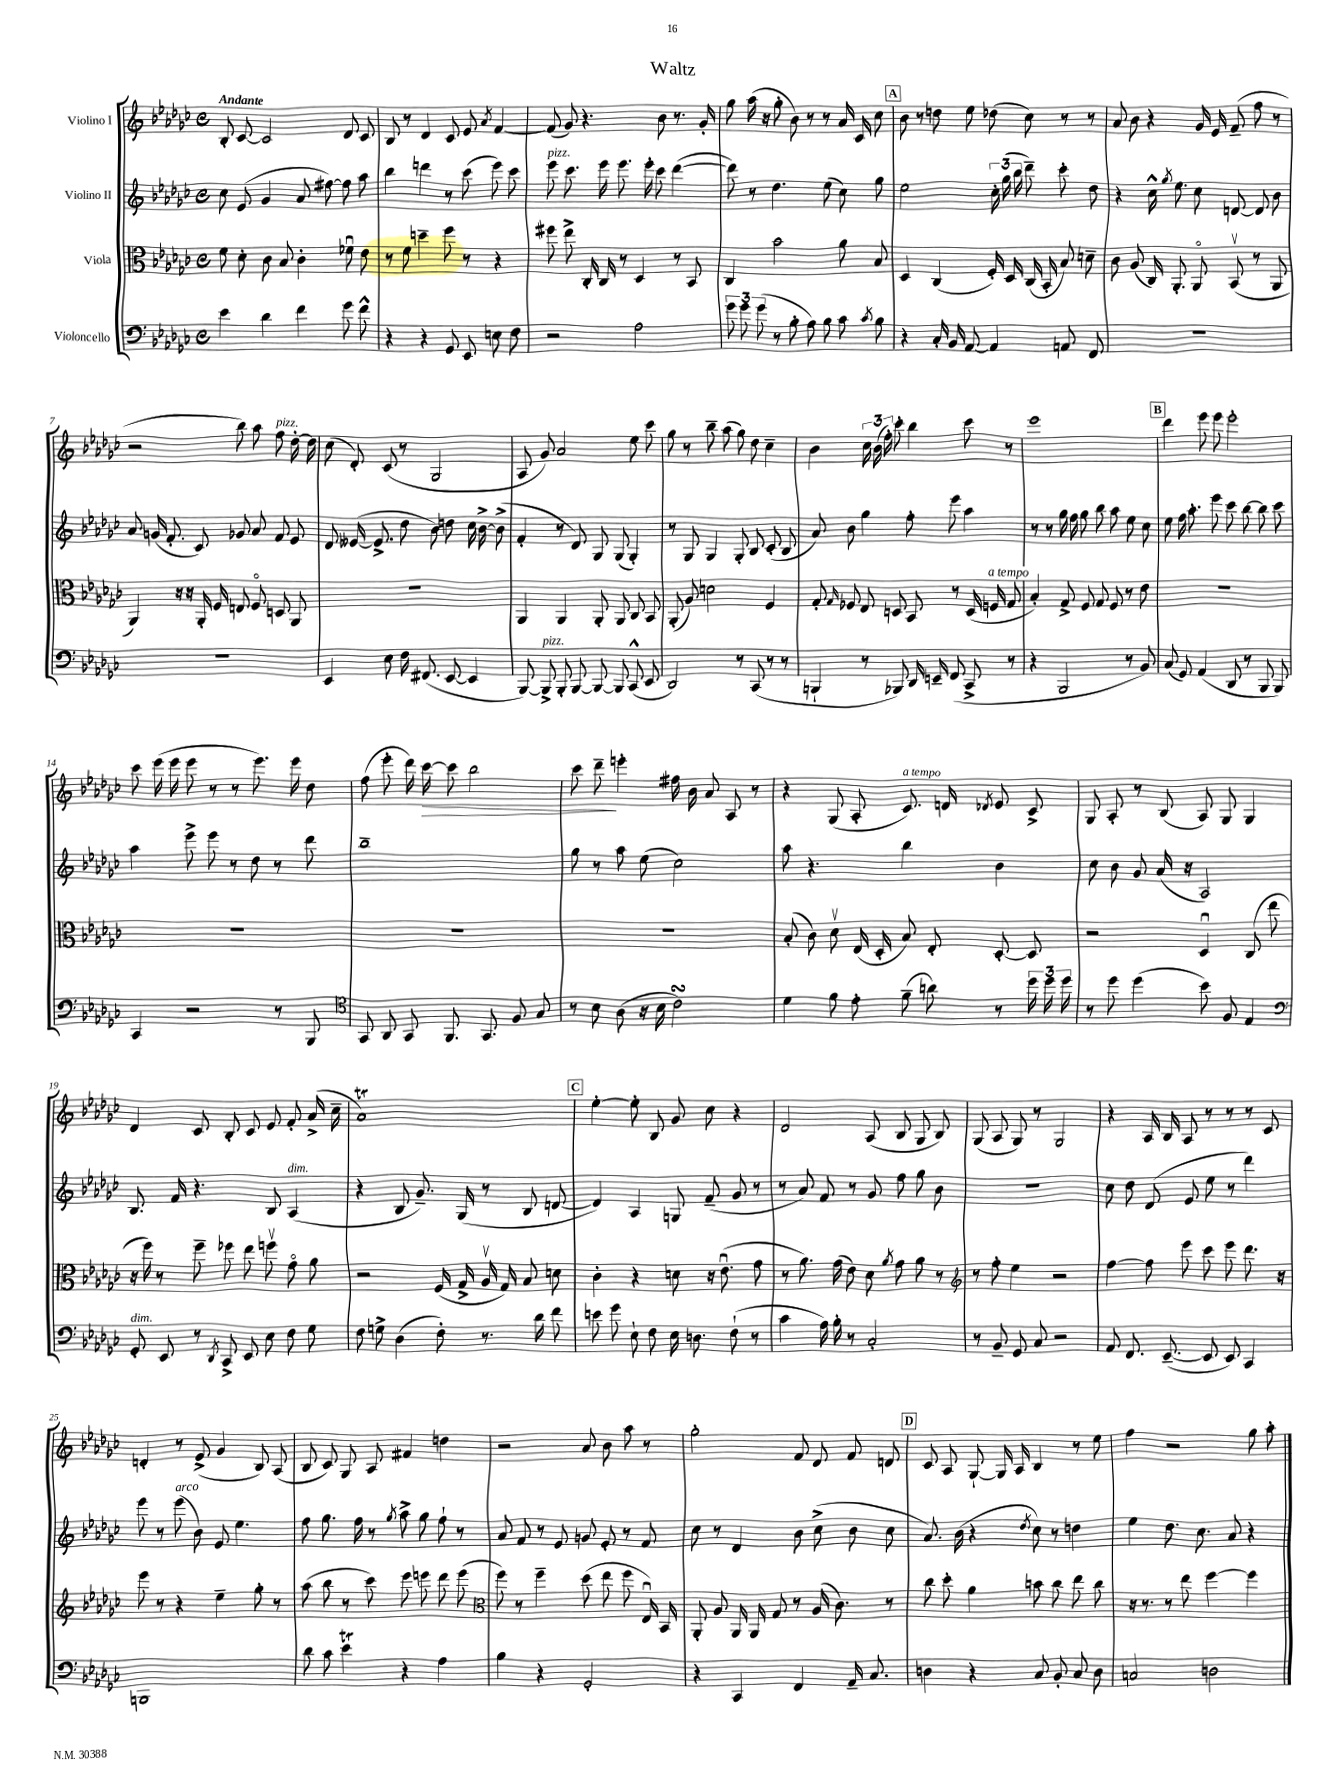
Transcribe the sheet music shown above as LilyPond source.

\header { title = "Waltz" }
<<
\new StaffGroup <<
\new Staff = "s0" \with { instrumentName = "Violino I" } {
    \clef treble \key ges \major \defaultTimeSignature \time 4/4 \tempo "Andante"
    \autoBeamOff bes8-. ces'8~ ces'2 des'8 ces'8 |
    bes8 r8 des'4 ces'8 ees'8 \acciaccatura { aes'8 } f'4~ |
    f'8( ges'8) r4. bes'8 r8. ges'16-. |
    ges''8 aes''16( r16 ges''8-. bes'8) r8 r8 aes'16 ces'16 ces''8 |
    \mark \markup { \box "A" } bes'8 r8 d''8 ees''8 des''8( ces''8) r8 r8 |
    aes'8 bes'8 r4 ges'16 ees'16 f'8--( f''8 r8 |
    r2 bes''8) aes''8 f''8^\markup { \italic "pizz." } des''16~-. des''16 |
    ces''8( des'8-.) ces'8( r8 ges2 |
    aes8 ges'8) aes'2 ees''8 ces'''8 |
    ges''8 r8 bes''8-- aes''8( ges''8) des''8 ces''4-- |
    bes'4 \tuplet 3/2 { ces''16 bes'16( f''16-.) } ces'''8-. bes''4 ces'''8 r8 |
    ees'''1 |
    \mark \markup { \box "B" } des'''4 ees'''8 ees'''8 ees'''2-. |
    ces'''8 ees'''16( ees'''16 ees'''8 r8 r8 ees'''8.) ees'''16 des''8 |
    f''8( ees'''8-. des'''16) ces'''16~\> ces'''8 bes''2 |
    ces'''8 des'''8--\! e'''4-. fis''16 bes'16 aes'8 aes8 r8 |
    r4 ges8( aes8-. ces'8.^\markup { \italic "a tempo" }) d'16 \acciaccatura { des'8 } ees'8 ces'8-> |
    ges8 aes8-. r8 bes8( aes8) ges8 ges4 |
    des'4 ces'8 bes8-. ces'8 ees'8 f'8-. aes'16->( ces''16-- |
    aes'1\trill) |
    \mark \markup { \box "C" } ees''4~-. ees''8-. bes8 ges'8 ces''8 r4 |
    des'2 aes8( bes8 ges8 bes8) |
    ges8( aes8 ges8) r8 ges2 |
    r4 aes16 bes16 aes8 r8 r8 r8 ces'8 |
    d'4-. r8 ees'8->( ges'4 bes8) aes8( |
    bes8 ces'8) ges8 aes8 fis'4 d''4 |
    r2 aes'8 bes'8 aes''8 r8 |
    ges''2-. f'8 des'8 f'8 d'8 |
    \mark \markup { \box "D" } ces'8 aes8 ges8~-! ges16 aes16 bes4 r8 ees''8 |
    f''4 r2 ges''8 aes''8-. \bar "|." |
}
\new Staff = "s1" \with { instrumentName = "Violino II" } {
    \clef treble \key ges \major \defaultTimeSignature \time 4/4
    \autoBeamOff ces''8 ees'8( ges'4 aes'8 fis''8~) fis''8 aes''8 |
    bes''4 d'''4 r8 ces'''8( ees'''8) ces'''8 |
    ees'''8^\markup { \italic "pizz." } ces'''8. ees'''16 ees'''8. ees'''16-. ces'''8 des'''4~( |
    des'''8) r8 des''4. ees''8( ces''8) ges''8 |
    \mark \markup { \box "A" } ees''2 \tuplet 3/2 { ces''16-. ges''16( bes''16 } des'''8--) ces'''8-. des''8 |
    r4 ces''16-^ \acciaccatura { ges''8 } ees''8. ces''8 d'8~ d'8 bes'8 |
    aes'8 g'16( f'8.-. ces'8) ges'8 aes'8 f'8 ees'8 |
    des'8 eeses'16~( eeses'8.-> des''8 bes'8) d''8 ces''16 bes'16~-> bes'8->( |
    f'4-. r8 des'8) ges8 ges8( ges4-.) |
    r8 ges8 ges4 ges8-. bes8 ces'8-.( bes8 |
    aes'8) bes'8 ges''4 f''8-. ees'''8 aes''4 |
    r8 r8 ges''16 f''16 ges''8 bes''8 aes''8 ees''8 ces''8 |
    \mark \markup { \box "B" } ees''8 f''16 aes''8.-. ees'''8 ces'''8 bes''8~ bes''8 ces'''8 |
    aes''4 ees'''8-> ees'''8 r8 des''8 r8 des'''8 |
    bes''1-- |
    ges''8 r8 aes''8 ees''8( ces''2) |
    aes''8 r4. bes''4 bes'4 |
    ces''8 bes'8 ges'8 aes'16( r16 aes2) |
    bes8. f'16 r4. bes8 aes4^\markup { \italic "dim." }( |
    r4 bes8 ges'8.--) ges16( r8 bes8 d'8~ |
    \mark \markup { \box "C" } d'4) aes4 g8 f'8--( ges'8 r8 |
    r8 aes'8) f'8 r8 ges'8 f''8 ges''8 bes'8 |
    R1 |
    ces''8 des''8 des'8( ees'8 ees''8 r8 des'''4) |
    ees'''8 r8 ees'''8^\markup { \italic "arco" }( bes'8) ees'8 ees''4. |
    f''8 ges''8. f''16 r8 \acciaccatura { ges''8 } aes''8-> ges''8 f''8-! r8 |
    aes'8 f'8 r8 ees'8 g'8 ees'8-. r8 f'8 |
    ces''8 r8 des'4 bes'8 ces''8->( bes'8 ces''8 |
    \mark \markup { \box "D" } aes'8.) bes'16( r4 \acciaccatura { des''8 } ces''8) r8 d''4 |
    ees''4 des''8. ces''8. aes'8 r4 \bar "|." |
}
\new Staff = "s2" \with { instrumentName = "Viola" } {
    \clef alto \key ges \major \defaultTimeSignature \time 4/4
    \autoBeamOff f'8 des'8-. ces'8 bes8 ces'4-. fes'8\downbow ees'8 |
    r8 f'8 d''4-- f''8 r8 r4 |
    fis''8 ees''8-> ces16-. ces16 r8 des4 r8 bes,8 |
    ces4 bes'2 aes'8 bes8 |
    \mark \markup { \box "A" } des4 ces4( f16-.) des16 ces16( bes,16-. bes8) d'8-- |
    ces'8 aes8( ces16) aes,8.-. aes,8\flageolet bes,8\upbow( r8 aes,8 |
    aes,4) r16 r16 aes,16-. f16 e8 f8\flageolet d8 aes,8 |
    R1 |
    aes,4 aes,4 aes,8-. aes,8 ces8 bes,8 |
    aes,8-.( aes8) d'2 f4 |
    ges8-. \grace { ges16 } fes8 ees8 d8 bes,8 r8 d16( f16^\markup { \italic "a tempo" } ges8 |
    bes4-.) ges8-> f8 ges8 f8 r8 ees'8 |
    \mark \markup { \box "B" } R1 |
    R1 |
    R1 |
    R1 |
    bes8-.( ces'8) des'8\upbow ees16( des16-. bes8) ees8-. des8~-. des8 |
    r2 des4\downbow ces8( ees''8 |
    r16 f''16) r8 f''8-- fes''8 ees''8 f''8\upbow ges'8\flageolet aes'8 |
    r2 f16( ges16-> aes16\upbow ges16) bes8 d'8 |
    \mark \markup { \box "C" } ces'4-. r4 d'8 r16 ees'8.\downbow( ges'8 |
    r8 aes'8.) ges'16( ees'8) des'8 \acciaccatura { aes'8 } ges'8 aes'8 r8 |
    \clef treble r8 f''8-. ees''4 r2 |
    f''4~ f''8 ees'''8 ces'''8 ees'''8 des'''8. r16 |
    ees'''8 r8 r4 ees''4-- ges''8-. r8 |
    aes''8( bes''8 r8 ces'''8) ees'''8 e'''8 des'''8 e'''8( |
    \clef alto f''8) r8 f''4-- des''8( ees''8 f''8 ees16\downbow) bes,16 |
    aes,8-. aes8 aes,16 aes,16 ges8 r8 aes16( ces'8.) r8 |
    \mark \markup { \box "D" } ces''8 des''8-. aes'4 b'8 ces''8 ees''8 ces''8 |
    r16 r8. r8 ees''8 f''4~ f''4 \bar "|." |
}
\new Staff = "s3" \with { instrumentName = "Violoncello" } {
    \clef bass \key ges \major \defaultTimeSignature \time 4/4
    \autoBeamOff ees'4 des'4 f'4 ges'8 f'8-^ |
    r4 r4 ges,8 ees,8 e8 f8 |
    r2 aes2 |
    \tuplet 3/2 { ges'8 ges'8 ges'8( } r8 bes8-. aes8) bes8 ces'8 \acciaccatura { ces'8 } bes8 |
    \mark \markup { \box "A" } r4 ces16-. bes,16 aes,8~ aes,4 a,8 f,8 |
    R1 |
    R1 |
    ees,4 ees8 f16 fis,8.( ees,8~ ees,4 |
    bes,,8~) bes,,8->^\markup { \italic "pizz." } bes,,8-. bes,,8~ bes,,8~ bes,,8 ces,8-^( ees,8 |
    des,2) r8 ces,8( r8 r8 |
    b,,4-! r8 bes,,8) des,16 e,16-- f,8( ces,8-> r8 |
    r4 bes,,2 r8 bes,8) |
    \mark \markup { \box "B" } ces8( ges,8) aes,4( des,8 r8 bes,,8 bes,,8) |
    ces,4 r2 r8 bes,,8 |
    \clef tenor ges,8 aes,8 ges,8 f,8. ges,8. f8 ges8 |
    r8 bes8 aes8( r16 bes16 ces'2\turn) |
    des'4 f'8 ees'8-. f'8--( a'8) r8 \tuplet 3/2 { des''16 des''16 des''16 } |
    r8 des''8 des''4( bes'8) f8 ees4 |
    \clef bass ges,8-.^\markup { \italic "dim." } ees,8 r8 \acciaccatura { des,8 } ces,8-> ees,8 ees8 f8 ges8 |
    f8 g8-> des4( f8-.) r8. des'16 f'8 |
    \mark \markup { \box "C" } e'8 ges'8 ees8-! f8 ees16 d8. f8-!( r8 |
    ces'4 aes16) bes16-. r8 ces2-. |
    r8 bes,8-- ges,8 ces8 r2 |
    aes,8 f,8. ees,8.~--( ees,8 ees,8) ces,4 |
    b,,1 |
    des'8 ces'8 ees'4\trill r4 aes4 |
    bes4 r4 ges,2-. |
    r4 ces,4 f,4 aes,16-- ces8. |
    \mark \markup { \box "D" } d4 r4 ces8 bes,8-. ces8 d8 |
    c2 d2 \bar "|." |
}
>>
>>
